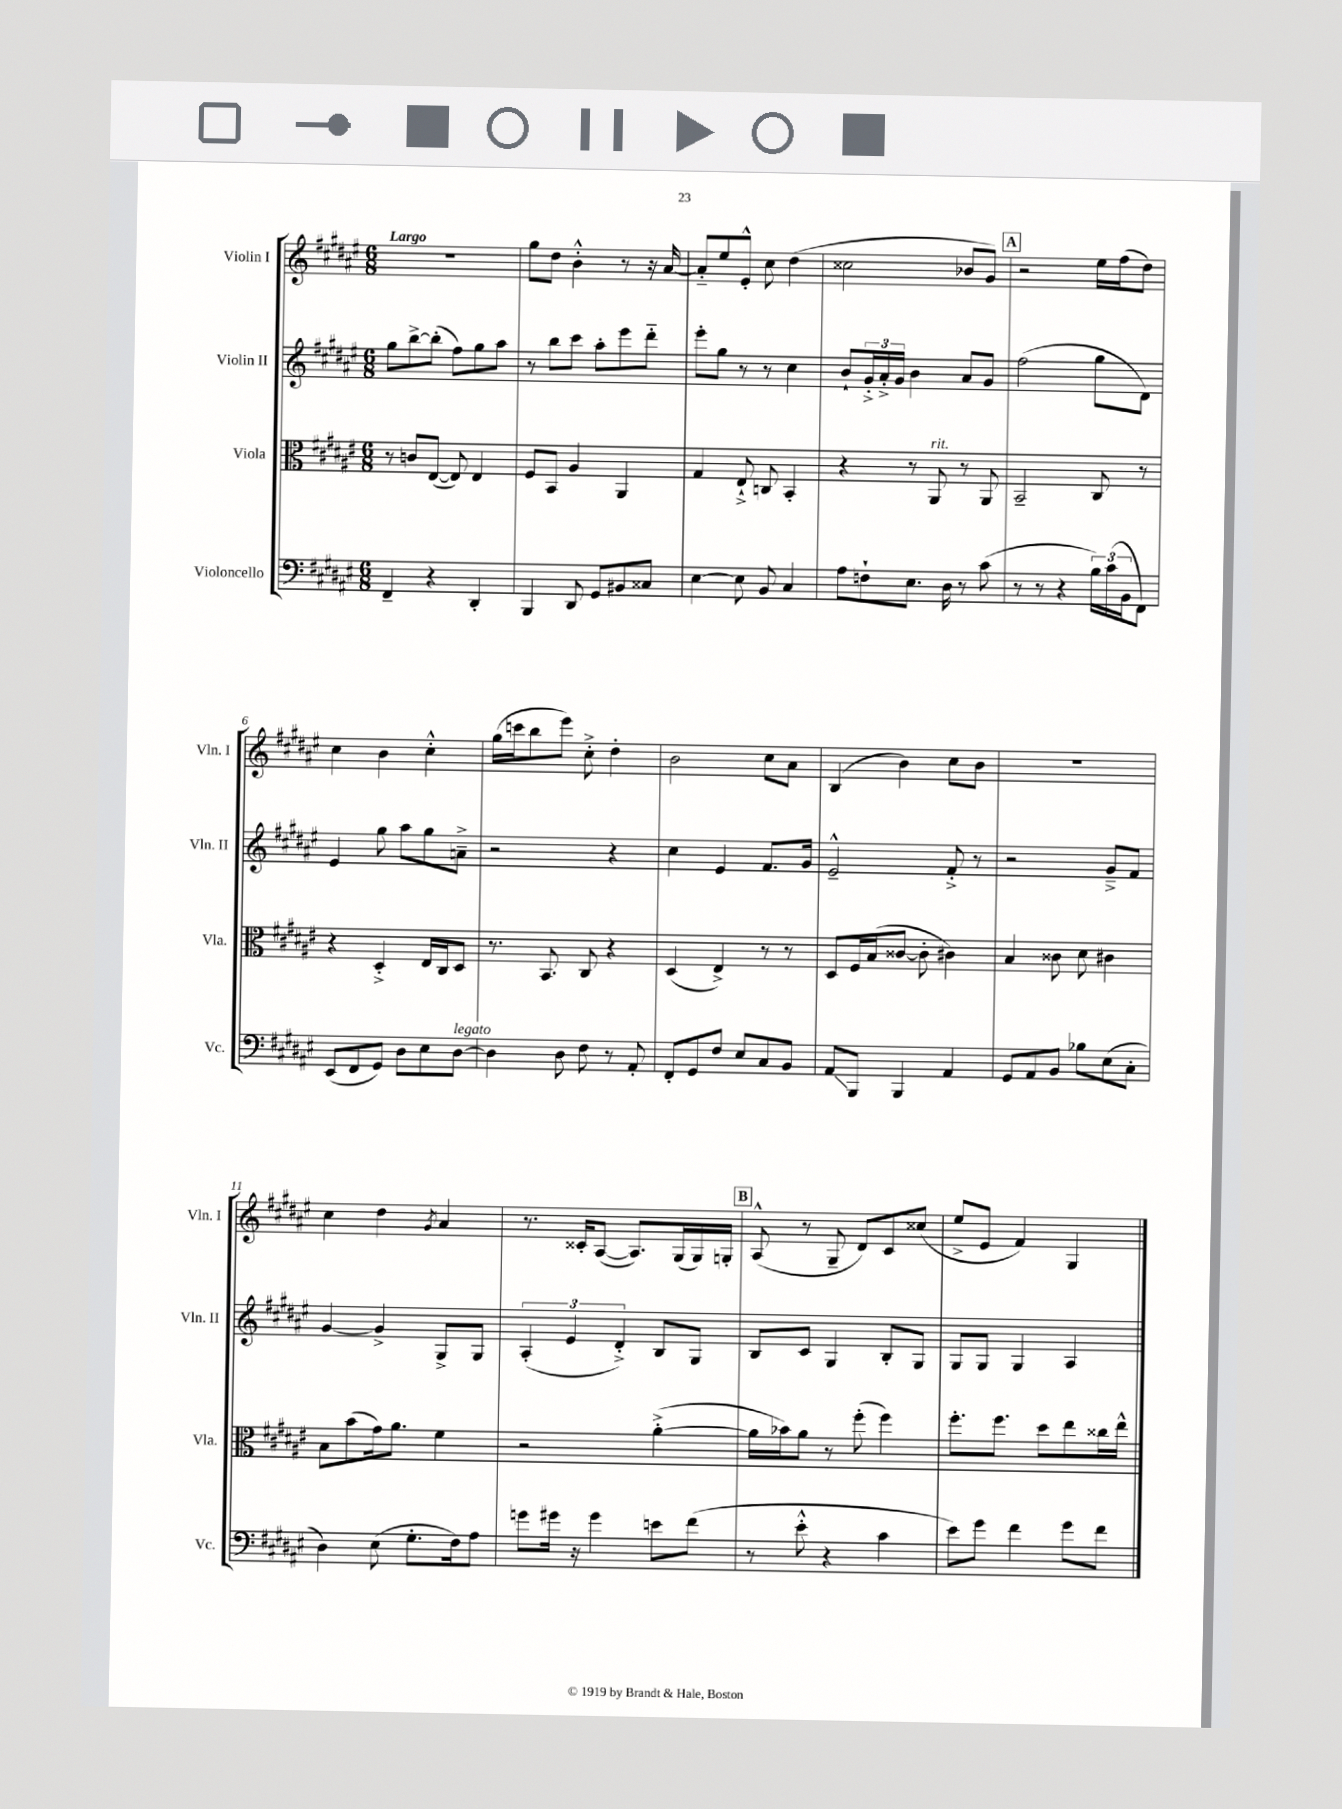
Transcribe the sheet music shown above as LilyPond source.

<<
\new StaffGroup <<
\new Staff = "s0" \with { instrumentName = "Violin I" shortInstrumentName = "Vln. I" } {
    \clef treble \key fis \major \numericTimeSignature \time 6/8 \tempo "Largo"
    R2. |
    gis''8 dis''8 b'4-.-^ r8 r16 ais'16~ |
    ais'8-_ eis''8 eis'8-.-^ cis''8 dis''4( |
    cisis''2 bes'8 gis'8) |
    \mark \markup { \box "A" } r2 eis''16 fis''16( dis''8) |
    cis''4 b'4 cis''4-.-^ |
    gis''16( c'''16 b''8 eis'''8) cis''8-.-> dis''4-. |
    b'2 cis''8 ais'8 |
    b4( b'4) cis''8 b'8 |
    R2. |
    cis''4 dis''4 \acciaccatura { gis'8 } ais'4 |
    r8. cisis'16-. ais8~( ais8.) gis16( gis16) g16-. |
    \mark \markup { \box "B" } ais8-^( r8 gis8-- dis'8) cis'8 cisis''8( |
    eis''8-> eis'8 fis'4) gis4 \bar "|." |
}
\new Staff = "s1" \with { instrumentName = "Violin II" shortInstrumentName = "Vln. II" } {
    \clef treble \key fis \major \numericTimeSignature \time 6/8
    gis''8 b''8~-> b''8-.( fis''8) gis''8 ais''8 |
    r8 b''8 cis'''8 ais''8-. eis'''8 dis'''8-_ |
    eis'''8-. gis''8 r8 r8 cis''4 |
    b'8-! \tuplet 3/2 { gis'16-.-> ais'16-.-> gis'16 } b'4 ais'8 gis'8 |
    \mark \markup { \box "A" } fis''2( gis''8 dis'8) |
    eis'4 gis''8 ais''8 gis''8 a'8---> |
    r2 r4 |
    cis''4 eis'4 fis'8. gis'16 |
    eis'2---^ fis'8-.-> r8 |
    r2 gis'8---> fis'8 |
    gis'4~ gis'4-> gis8-> gis8 |
    \tuplet 3/2 { ais4-.( eis'4 dis'4-.->) } b8 gis8 |
    \mark \markup { \box "B" } b8 cis'8 gis4 b8-. gis8 |
    gis8 gis8 gis4 ais4 \bar "|." |
}
\new Staff = "s2" \with { instrumentName = "Viola" shortInstrumentName = "Vla." } {
    \clef alto \key fis \major \numericTimeSignature \time 6/8
    r8 c'8 eis8~( eis8) eis4 |
    fis8 b,8 ais4 ais,4 |
    gis4 eis8-!-> c8 b,4-. |
    r4 r8 ais,8^\markup { \italic "rit." } r8 ais,8 |
    \mark \markup { \box "A" } b,2-- cis8 r8 |
    r4 dis4-.-> eis16 cis16 dis8 |
    r8. b,8. cis8 r4 |
    dis4( eis4->) r8 r8 |
    dis8 fis16 b16( cisis'8~ cisis'8-. cis'4) |
    b4 cisis'8 dis'8 cis'4 |
    b8 b'8( gis'16) ais'8. fis'4 |
    r2 ais'4~-.->( |
    \mark \markup { \box "B" } ais'16 bes'16) ais'8 r8 fis''8-.( fis''4) |
    fis''8.-. fis''8. dis''8 eis''8 cisis''16 eis''16-^ \bar "|." |
}
\new Staff = "s3" \with { instrumentName = "Violoncello" shortInstrumentName = "Vc." } {
    \clef bass \key fis \major \numericTimeSignature \time 6/8
    fis,4-- r4 dis,4-. |
    b,,4 dis,8 gis,8 bis,8 cisis8 |
    eis4~ eis8 b,8 cis4 |
    ais8 f8-! eis8. dis16 r8 cis'8( |
    \mark \markup { \box "A" } r8 r8 r4 \tuplet 3/2 { b16) cis'16( b,16 } fis,8) |
    eis,8( fis,8 gis,8) dis8 eis8 dis8~^\markup { \italic "legato" } |
    dis4 dis8 fis8 r8 ais,8-. |
    fis,8-. gis,8 fis8 eis8 cis8 b,8 |
    ais,8\glissando b,,8 b,,4 ais,4 |
    gis,8 ais,8 b,8 bes8 eis8( cis8-. |
    dis4) eis8( gis8.-. fis16) ais8 |
    g'8 gis'16 r16 gis'4 e'8 fis'8( |
    \mark \markup { \box "B" } r8 eis'8-.-^ r4 cis'4 |
    eis'8) gis'8 fis'4 gis'8 fis'8 \bar "|." |
}
>>
>>
